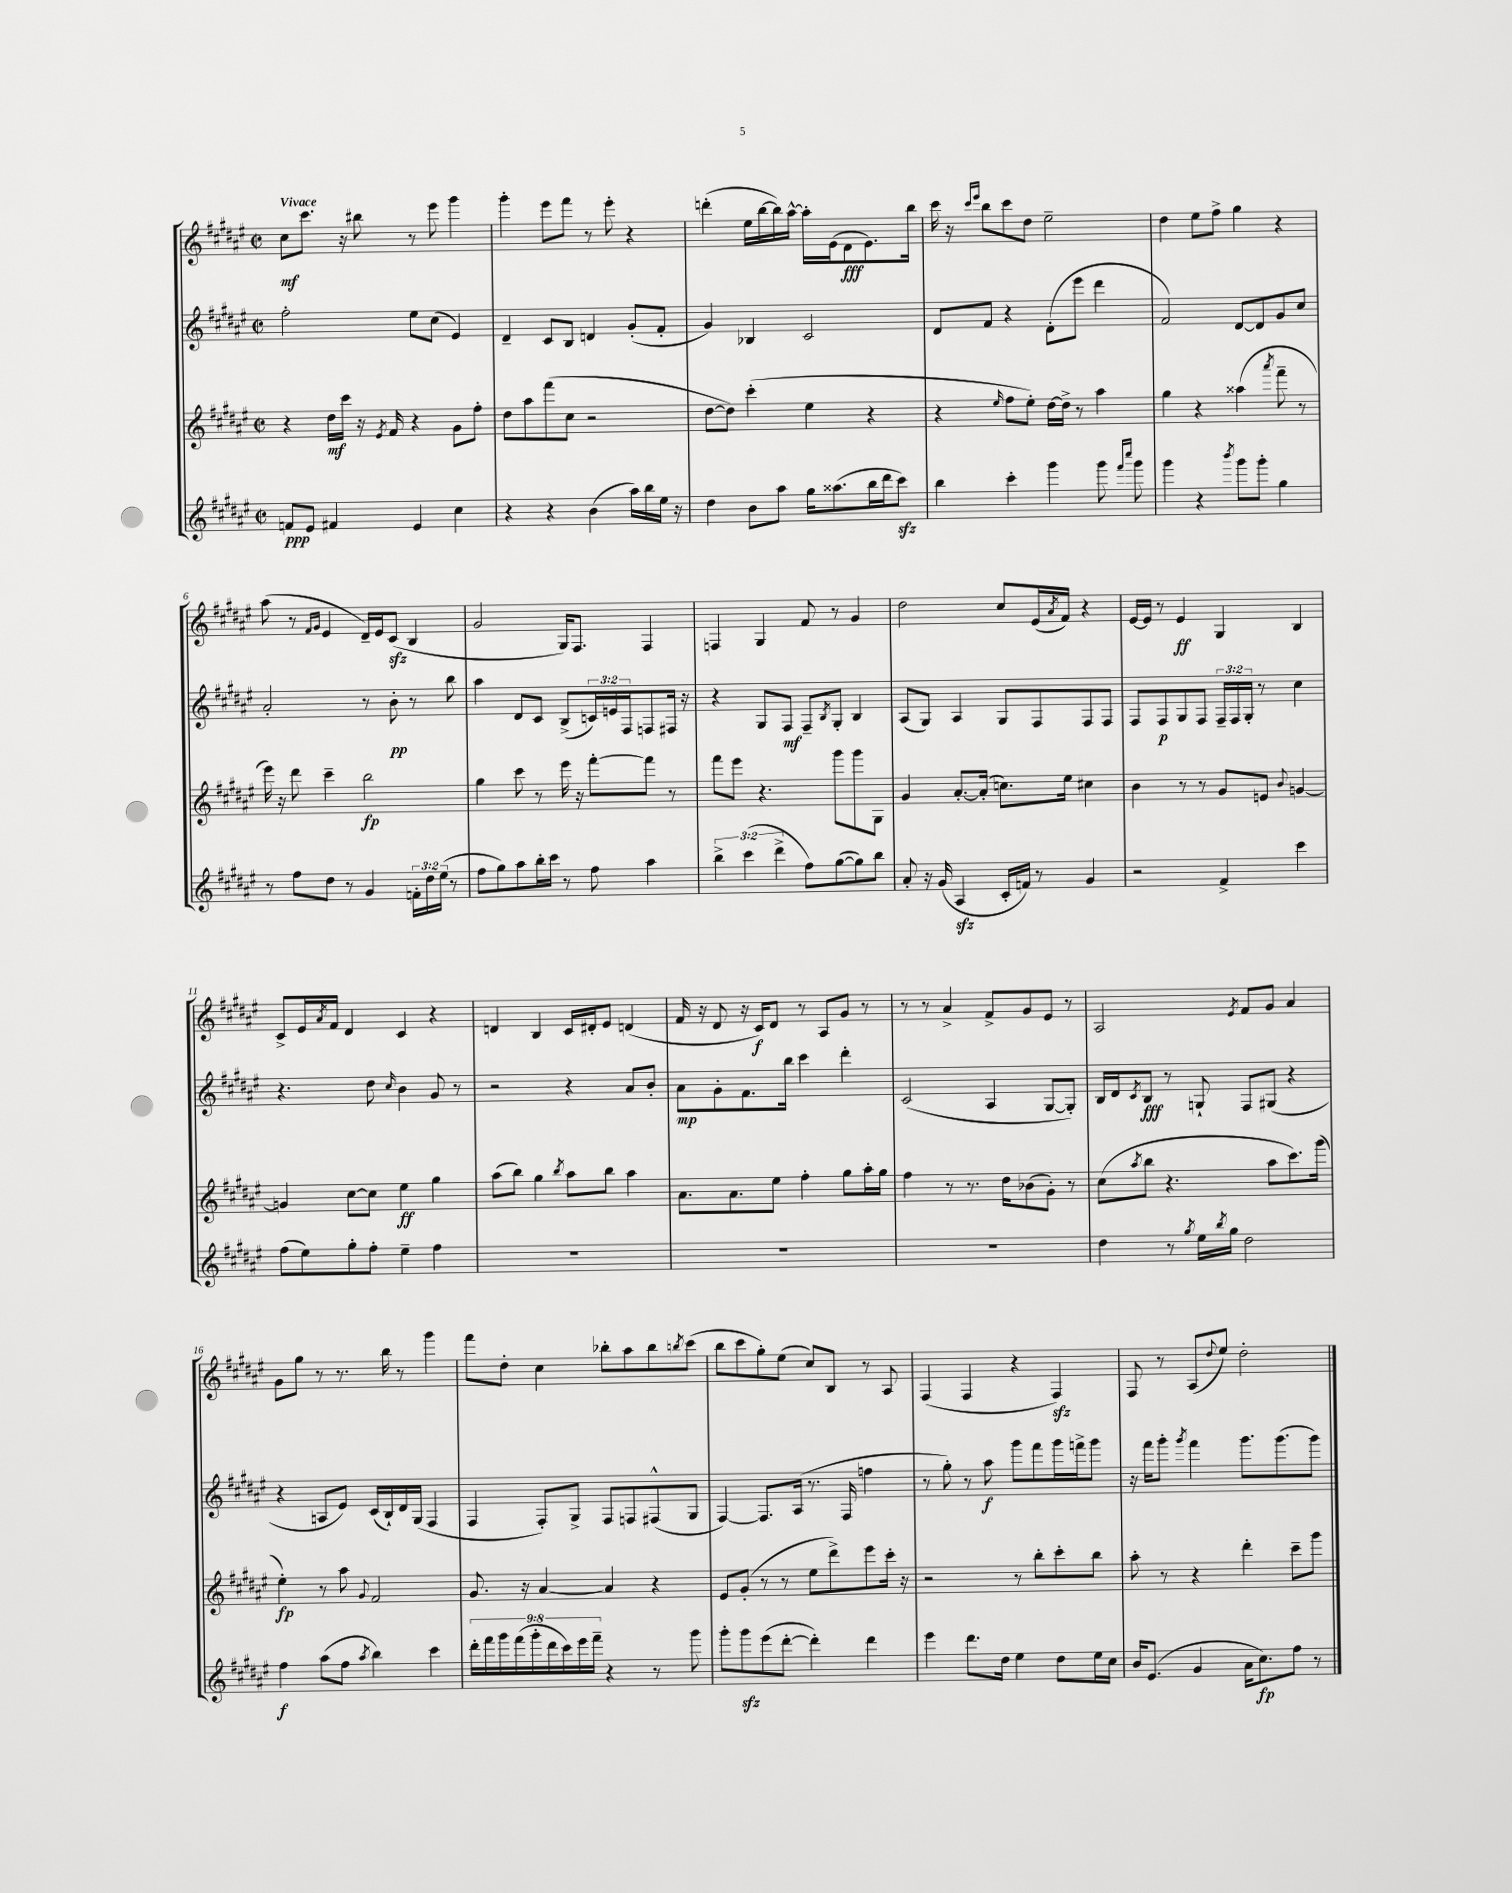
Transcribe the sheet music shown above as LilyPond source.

<<
\new StaffGroup <<
\new Staff = "s0" {
    \clef treble \key fis \major \defaultTimeSignature \time 2/2 \tempo "Vivace"
    cis''8\mf cis'''8. r16 bis''8 r8 eis'''8 gis'''4 |
    gis'''4-. eis'''8 fis'''8 r8 eis'''8-. r4 |
    d'''4-.( eis''16 b''16~ b''16) ais''16~-^ ais''16-. eis'16( dis'8\fff eis'8.) b''16 |
    cis'''16 r16 \grace { cis'''16 eis'''16 } b''8 cis'''8 dis''8 eis''2-- |
    dis''4 eis''8 fis''8-> gis''4 r4 |
    ais''8( r8 \grace { fis'16 gis'16 } eis'4 dis'16--) eis'16 cis'8\sfz( b4 |
    gis'2 gis16) fis8. fis4 |
    f4 gis4 fis'8 r8 gis'4 |
    dis''2 cis''8 eis'16( \acciaccatura { ais'8 } fis'16) r4 |
    eis'16~ eis'16 r8 eis'4\ff gis4 b4 |
    cis'8-> eis'16 \acciaccatura { ais'8 } fis'16 dis'4 cis'4 r4 |
    d'4 b4 cis'16 dis'16-. eis'8 d'4( |
    fis'16 r16 dis'8 r16 cis'16\f) dis'8 r8 ais8 gis'8 r8 |
    r8 r8 ais'4-> fis'8-> gis'8 eis'8 r8 |
    ais2 \acciaccatura { eis'8 } fis'8 gis'8 ais'4 |
    gis'8 gis''8 r8 r8. b''16 r8 gis'''4 |
    fis'''8 dis''8-. cis''4 bes''8-. ais''8 bes''8 \acciaccatura { b''8 } cis'''8( |
    b''8 cis'''8 gis''8-.) eis''8( cis''8) b8 r8 ais8 |
    fis4( fis4 r4 fis4\sfz) |
    fis8 r8 ais8( \appoggiatura { dis''8 } eis''8) dis''2-. \bar "|." |
}
\new Staff = "s1" {
    \clef treble \key fis \major \defaultTimeSignature \time 2/2 \override Staff.TupletNumber.text = #tuplet-number::calc-fraction-text
    fis''2-. eis''8 cis''8( eis'4) |
    dis'4-- cis'8 b8 d'4 gis'8-.( fis'8-. |
    gis'4) bes4 cis'2 |
    dis'8 fis'8 r4 dis'8-.( eis'''8 dis'''4 |
    fis'2) dis'8~ dis'8 gis'8 cis''8 |
    ais'2-. r8 b'8-.\pp r8 b''8 |
    ais''4 dis'8 cis'8 b8->( \tuplet 3/2 { c'16) e'16 fis16 } f8 fis16 r16 |
    r4 gis8 fis8\mf fis8-- \acciaccatura { b8 } gis8-. b4 |
    ais8( gis8) ais4 gis8 fis8 fis8 fis8 |
    fis8 fis8\p gis8 fis8 \tuplet 3/2 { fis16-- fis16 gis16-. } r8 cis''4 |
    r4. dis''8 \grace { cis''16 } b'4 gis'8 r8 |
    r2 r4 ais'8 b'8-. |
    ais'8\mp gis'8-. fis'8. b''16 cis'''4 dis'''4-. |
    cis'2( ais4 gis8~ gis8-.) |
    b16 dis'16 \acciaccatura { cis'8 } b8\fff r8 g8-! fis8 gis8( r4 |
    r4 a8 eis'8) cis'16( b16-!) dis'16 gis16( fis4 |
    fis4 fis8-.) gis8-> fis8 f8 fis8-^( gis8 |
    fis4~) fis8. ais16( r8. fis16 f''4 |
    r8 gis''8-.) r8 ais''8\f gis'''8 fis'''8 gis'''16 f'''16-> gis'''8 |
    r16 fis'''16 gis'''8-. \acciaccatura { gis'''8 } fis'''4 gis'''8. gis'''8.( gis'''8) \bar "|." |
}
\new Staff = "s2" {
    \clef treble \key fis \major \defaultTimeSignature \time 2/2
    r4 dis''16\mf cis'''16 r16 \acciaccatura { eis'8 } fis'16 r4 gis'8 fis''8-. |
    dis''8 ais''8 fis'''8( cis''8 r2 |
    dis''8~ dis''8) cis'''4-.( eis''4 r4 |
    r4 \grace { eis''16 } fis''8 eis''8-.) dis''16~ dis''16-> r8 ais''4 |
    gis''4 r4 aisis''4( \acciaccatura { ais'''8 } fis'''8-- r8 |
    eis'''16) r16 dis'''8 cis'''4-- b''2\fp |
    gis''4 cis'''8 r8 eis'''16 r16 fis'''8~-. fis'''8 r8 |
    fis'''8 eis'''8 r4. gis'''8 gis'''8 gis8 |
    gis'4 ais'8.~-. ais'16-.( c''8.) eis''16 cis''4 |
    b'4 r8 r8 gis'8 e'8 \appoggiatura { b'8 } g'4~ |
    g'4 cis''8~ cis''8 eis''4\ff gis''4 |
    ais''8( b''8) gis''4 \acciaccatura { b''8 } ais''8 b''8 ais''4 |
    ais'8. ais'8. eis''8 fis''4-. gis''8 ais''16-. gis''16 |
    fis''4 r8 r8. dis''16 bes'8( gis'8-.) r8 |
    cis''8( \acciaccatura { ais''8 } b''8 r4. ais''8 cis'''8.) gis'''16( |
    eis''4-.\fp) r8 ais''8 \appoggiatura { gis'8 } fis'2 |
    gis'8. r16 ais'4~ ais'4 r4 |
    eis'8 gis'8-.( r8 r8 eis''8 dis'''8->) eis'''8 cis'''16-. r16 |
    r2 r8 b''8-. cis'''8-. b''8 |
    ais''8-. r8 r4 dis'''4-. cis'''8-- gis'''8 \bar "|." |
}
\new Staff = "s3" {
    \clef treble \key fis \major \defaultTimeSignature \time 2/2 \override Staff.TupletNumber.text = #tuplet-number::calc-fraction-text
    f'8\ppp eis'8 fis'4 eis'4 cis''4 |
    r4 r4 b'4( ais''16) b''16 eis''16 r16 |
    dis''4 b'8 ais''8 gis''16 aisis''8.( b''16 dis'''16 cis'''8\sfz) |
    b''4 cis'''4-. gis'''4 gis'''8 \grace { fis'''16 cis''''16 } gis'''8 |
    gis'''4 r4 \acciaccatura { b'''8 } gis'''8 gis'''8-. gis''4 |
    r8 fis''8 dis''8 r8 gis'4 \tuplet 3/2 { f'16-. dis''16 eis''16( } r8 |
    fis''8 gis''8) ais''8 b''16-. cis'''16 r8 fis''8 ais''4 |
    \tuplet 3/2 { b''4-> cis'''4( dis'''4-> } fis''8) gis''8~( gis''8) b''8 |
    ais'8-. r16 gis'16( ais4\sfz cis'16-. f'16) r8 gis'4 |
    r2 fis'4-> cis'''4 |
    fis''8( eis''8) gis''8-. fis''8-. eis''4-- fis''4 |
    R1 |
    R1 |
    R1 |
    dis''4 r8 \acciaccatura { gis''8 } eis''16 \acciaccatura { b''8 } gis''16 dis''2 |
    fis''4\f ais''8( fis''8 \acciaccatura { ais''8 } b''4) cis'''4 |
    \tuplet 9/8 { dis'''16-. fis'''16 gis'''16 fis'''16( gis'''16-. dis'''16 cis'''16) eis'''16 fis'''16-- } r4 r8 gis'''8 |
    gis'''8-. gis'''8\sfz eis'''8( dis'''8~-. dis'''4-.) dis'''4 |
    eis'''4 dis'''8. dis''16 eis''4 dis''8 eis''16 cis''16 |
    b'16 eis'8.( gis'4 ais'16 cis''8.\fp) fis''8 r8 \bar "|." |
}
>>
>>
